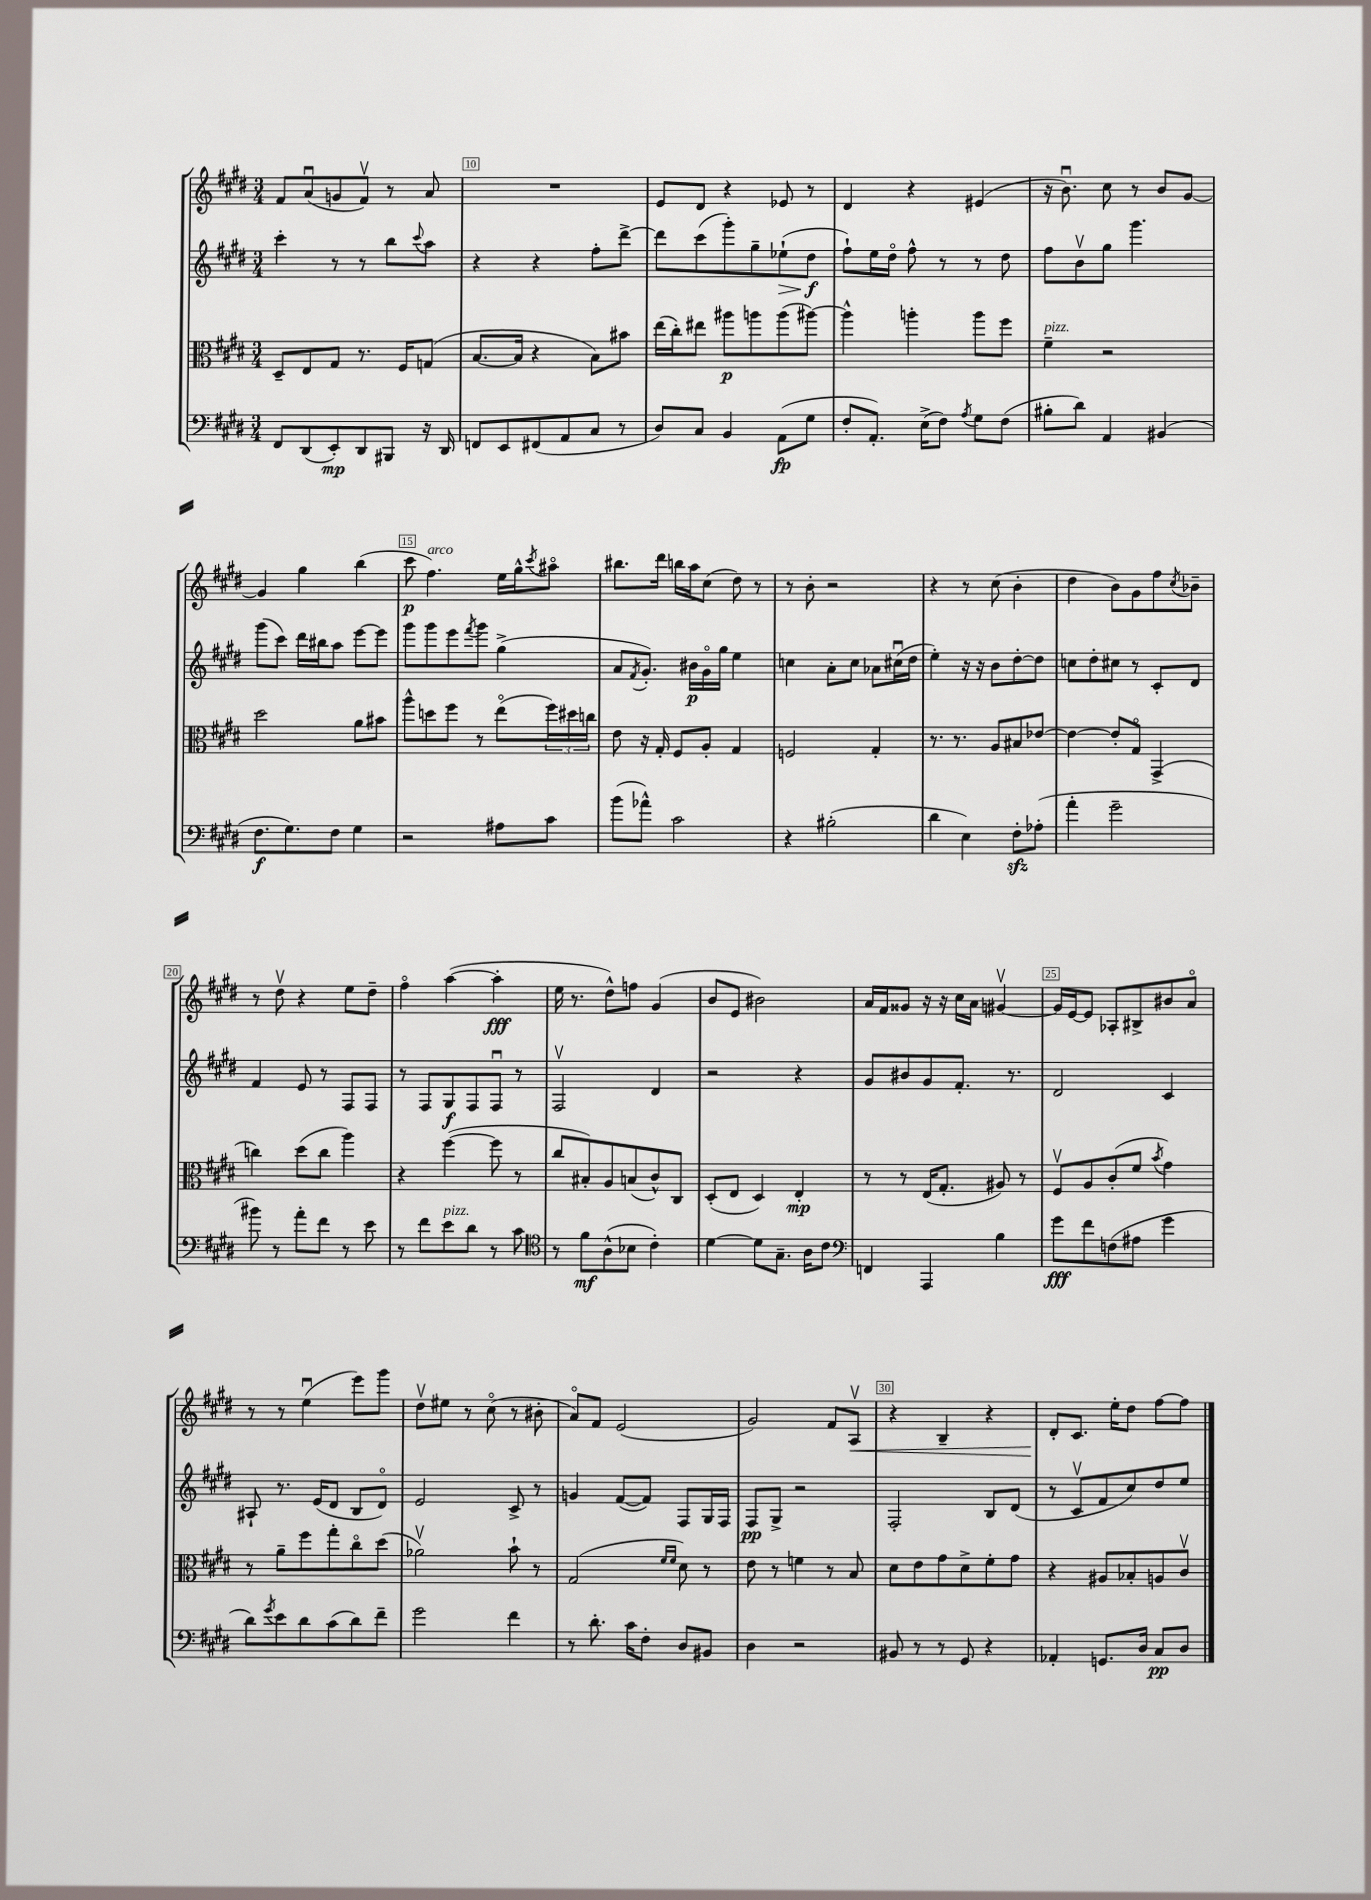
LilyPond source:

<<
\new StaffGroup <<
\new Staff = "s0" {
    \clef treble \key e \major \numericTimeSignature \time 3/4
    fis'8 a'8\downbow( g'8 fis'8\upbow) r8 a'8 |
    R2. |
    e'8 dis'8 r4 ees'8 r8 |
    dis'4 r4 eis'4( |
    r16 b'8.\downbow) cis''8 r8 b'8 gis'8~ |
    gis'4 gis''4 b''4( |
    cis'''8\p fis''4.^\markup { \italic "arco" }) e''16 gis''16-^ \acciaccatura { cis'''8 } ais''8\flageolet |
    bis''8. dis'''16 b''16 a''16 cis''8( dis''8) r8 |
    r8 b'8-. r2 |
    r4 r8 cis''8( b'4-. |
    dis''4 b'8) gis'8 fis''8 \acciaccatura { cis''8 } bes'8-- |
    r8 dis''8\upbow r4 e''8 dis''8-- |
    fis''4\flageolet a''4~( a''4-.\fff |
    e''16 r8. dis''8-^) f''8 gis'4( |
    b'8 e'8 bis'2) |
    a'16 fis'16 gisis'8 r16 r16 cis''16 a'16 gis'4~\upbow |
    gis'16 e'16~ e'8 aes8-. bis8-> bis'8 a'8\flageolet |
    r8 r8 e''4\downbow( e'''8) gis'''8 |
    dis''8\upbow eis''8 r8 cis''8\flageolet( r8 bis'8-. |
    a'8\flageolet) fis'8 e'2( |
    gis'2) fis'8 a8\upbow\< |
    r4 b4-- r4 |
    dis'8-.\! cis'8. e''16-. dis''8 fis''8~ fis''8 \bar "|." |
}
\new Staff = "s1" {
    \clef treble \key e \major \numericTimeSignature \time 3/4
    cis'''4-. r8 r8 b''8 \appoggiatura { cis'''8 } a''8 |
    r4 r4 fis''8-. dis'''8~-> |
    dis'''8 cis'''8( gis'''8-.) gis''8-- ees''8-!\>( dis''8\f\! |
    fis''8-!) e''16 dis''16\flageolet fis''8-^ r8 r8 dis''8 |
    fis''8 b'8\upbow gis''8 gis'''4. |
    gis'''8( cis'''8) dis'''16 bis''16 a''8 e'''8~ e'''8 |
    gis'''8 gis'''8 e'''8 \acciaccatura { fis'''8 } gis'''8 gis''4->( |
    a'8 \acciaccatura { fis'8 } gis'8.-.) bis'16\p gis'16\flageolet gis''16 e''4 |
    c''4 a'8-. c''8 aes'8 cis''16\downbow( dis''16 |
    e''4-.) r16 r16 b'8 dis''8~-. dis''8 |
    c''8 dis''8-. cis''8 r8 cis'8-. dis'8 |
    fis'4 e'8 r8 fis8 fis8 |
    r8 fis8 gis8\f fis8 fis8\downbow r8 |
    fis2\upbow dis'4 |
    r2 r4 |
    gis'8 bis'8 gis'8 fis'8.-. r8. |
    dis'2 cis'4 |
    ais8-! r8. e'16( dis'8 b8 dis'8\flageolet) |
    e'2 cis'8-> r8 |
    g'4 fis'8~( fis'8) fis8 gis16 fis16 |
    fis8\pp gis8-> r2 |
    fis2-. b8 dis'8( |
    r8 cis'8\upbow fis'8 cis''8) dis''8 e''8 \bar "|." |
}
\new Staff = "s2" {
    \clef alto \key e \major \numericTimeSignature \time 3/4
    dis8-- e8 gis8 r8. fis16 g8( |
    b8.~ b16 r4 b8) bis'8 |
    e''16( cis''16-.) eis''8 ais''8\p a''8 a''8( ais''8~) |
    ais''4-^ a''4-. a''8 fis''8 |
    fis'4--^\markup { \italic "pizz." } r2 |
    dis''2 a'8 bis'8 |
    a''8-^ d''8 fis''8 r8 e''8\flageolet( \tuplet 3/2 { fis''16) dis''16 c''16 } |
    e'8 r16 gis16-. fis8 a8-. gis4 |
    f2 gis4-. |
    r8. r8. a8 bis8 ees'8~ |
    ees'4~ ees'8-. gis8\flageolet gis,4->( |
    c''4) dis''8( c''8 a''4) |
    r4 fis''4~( fis''8 r8 |
    cis''8 bis8-.) a8 b8( cis'8-^) cis8 |
    dis8-.( e8 dis4) e4-.\mp |
    r8 r8 e16( gis8.-. ais8) r8 |
    fis8\upbow a8 cis'8-.( fis'8 \acciaccatura { b'8 } gis'4) |
    r8 a'8-- fis''8 gis''8-. cis''8\flageolet dis''8( |
    aes'2\upbow) b'8-! r8 |
    gis2( \grace { fis'16 fis'16 } dis'8) r8 |
    e'8 r8 f'4 r8 b8 |
    dis'8 e'8 gis'8 dis'8-> fis'8-. gis'8 |
    r4 ais8 bes8-. a8 cis'8\upbow \bar "|." |
}
\new Staff = "s3" {
    \clef bass \key e \major \numericTimeSignature \time 3/4
    fis,8 dis,8( e,8-.\mp) dis,8 bis,,8 r16 dis,16 |
    f,8 e,8 fis,8( a,8 cis8 r8 |
    dis8) cis8 b,4 a,8\fp( gis8 |
    fis8-. a,8.-.) e16->( fis8) \acciaccatura { a8 } gis8 fis8( |
    bis8-. dis'8) a,4 bis,4( |
    fis8.\f gis8.) fis8 gis4 |
    r2 ais8 cis'8 |
    b'8( aes'8-^) cis'2 |
    r4 bis2-.( |
    dis'4 e4) fis8-.\sfz aes8-.( |
    a'4-. gis'2-- |
    bis'8) r8 a'8-. fis'8 r8 e'8 |
    r8 fis'8 e'8^\markup { \italic "pizz." } dis'8 r8 cis'8 |
    \clef tenor r8 fis'8\mf a8-^( bes8 cis'4-.) |
    dis'4~ dis'8 gis8.-- a16 cis'8 |
    \clef bass f,4 a,,4 b4 |
    gis'8\fff fis'8 f8( ais8 gis'4 |
    dis'8) \acciaccatura { gis'8 } e'8 dis'8 cis'8( dis'8) fis'8-- |
    gis'2 fis'4 |
    r8 dis'8.-. cis'16 fis8-. dis8 bis,8 |
    dis4 r2 |
    bis,8 r8 r8 gis,8 r4 |
    aes,4-. g,8. dis16 cis8\pp dis8 \bar "|." |
}
>>
>>
\layout { \context { \Score currentBarNumber = #9 \override BarNumber.break-visibility = ##(#f #t #t) barNumberVisibility = #(every-nth-bar-number-visible 5) \override BarNumber.stencil = #(make-stencil-boxer 0.1 0.3 ly:text-interface::print) } }
